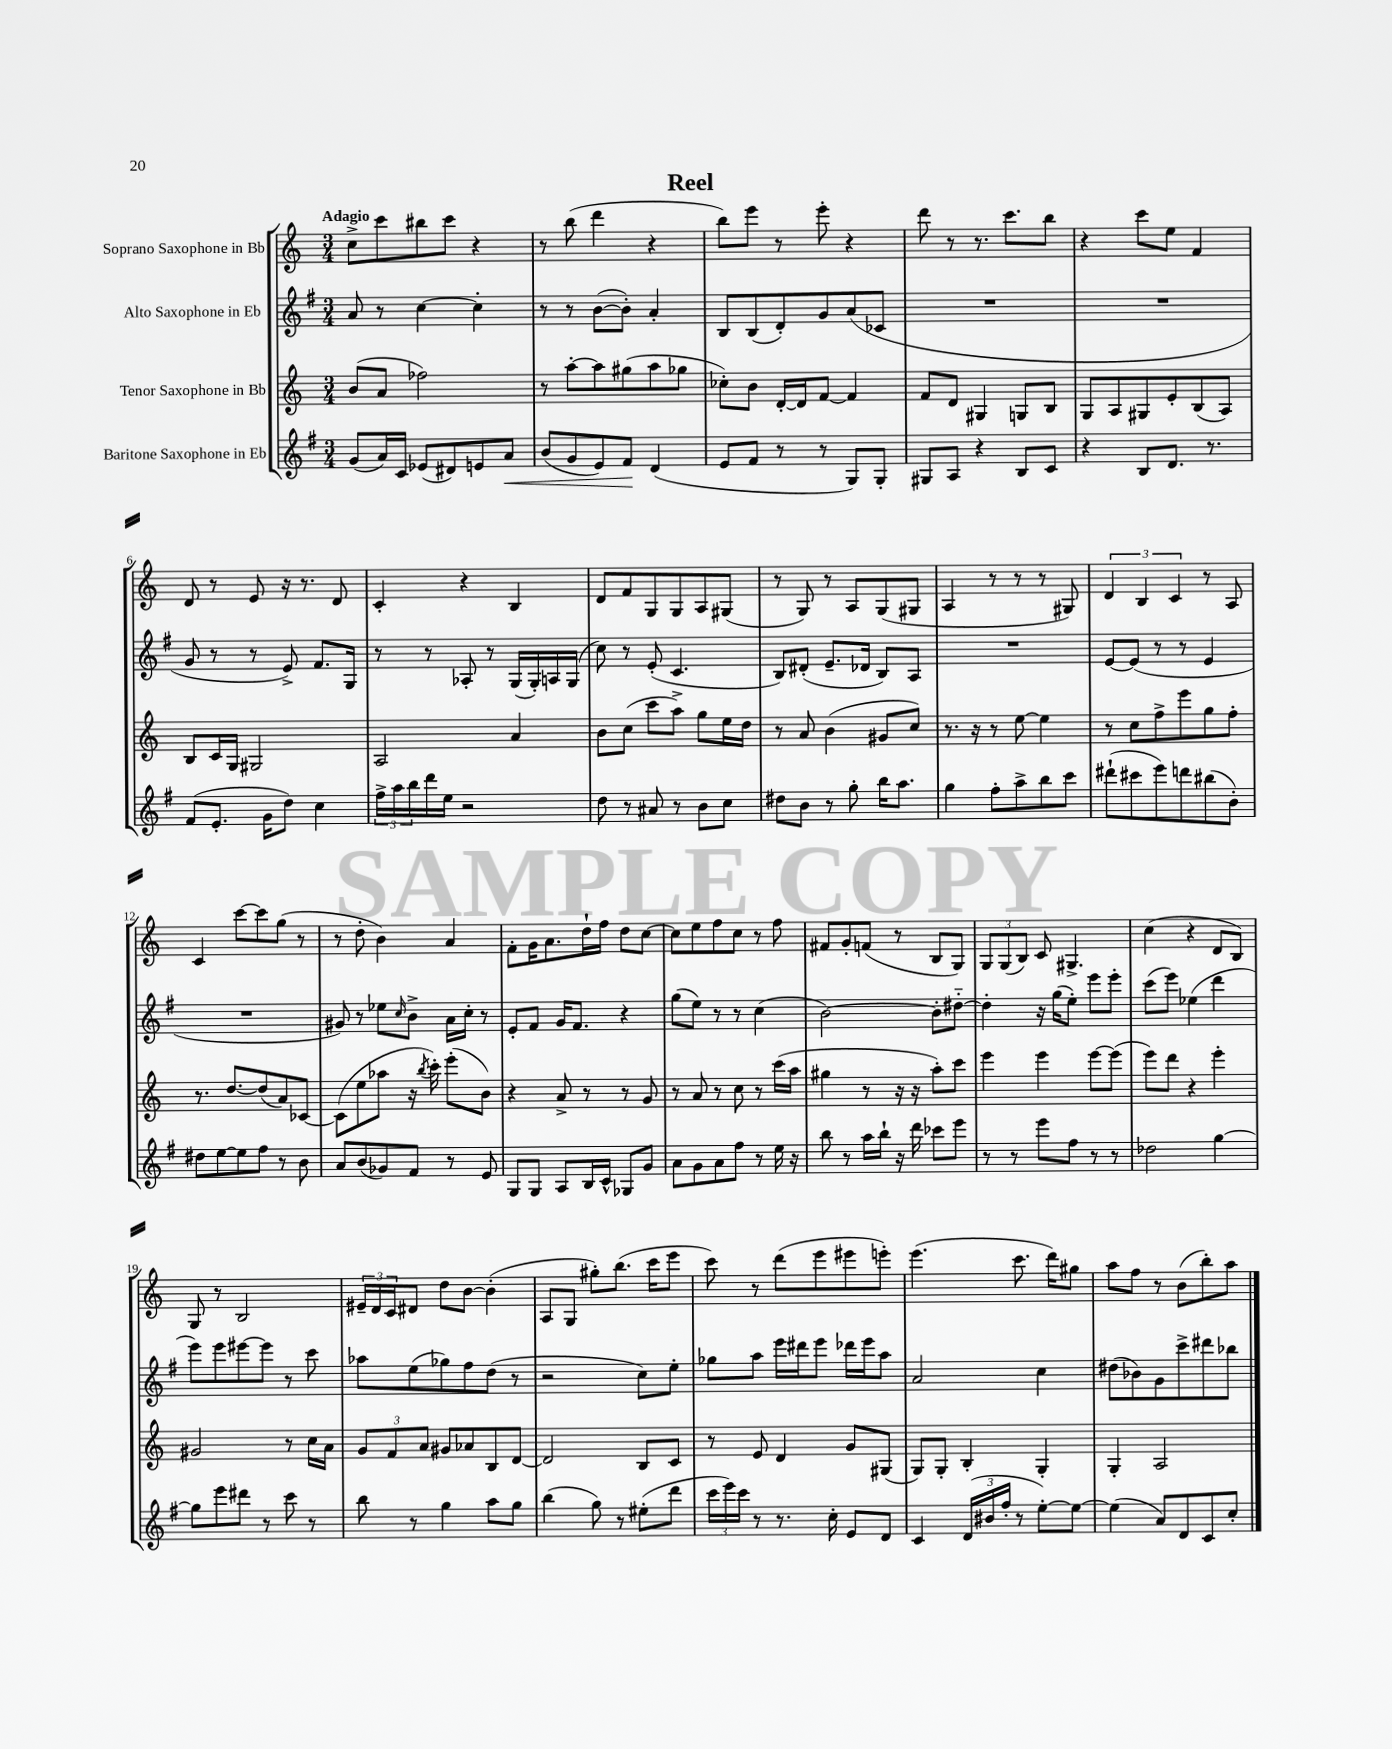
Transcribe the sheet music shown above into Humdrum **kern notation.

**kern	**kern	**kern	**kern
*staff4	*staff3	*staff2	*staff1
*clefG2	*clefG2	*clefG2	*clefG2
*k[f#]	*k[]	*k[f#]	*k[]
*M3/4	*M3/4	*M3/4	*M3/4
(8g/L	(8b/L	8a/	8cc^\L
16a/L)	8a/J	8r	8ccc\
16c/JJ	.	.	.
(8e-/L	2ff-\)	[4cc\	8bb#\
8d#/)	.	.	8ccc\J
8e/	.	4cc'\]	4r
8a/J	.	.	.
=	=	=	=
(8b/L	8r	8r	8r
8g/	[8aa'\L	8r	(8bb\
8e/)	8aa\]	([8b\L	4ddd\
8f#/J	(8gg#\	8b'\]J)	.
(4d/	8aa\	4a'/	4r
.	8gg-\J	.	.
=	=	=	=
8e/L	8cc-'\L)	8B/L	8bb\L)
8f#/J	8b\J	(8B/	8eee\J
8r	[16d'/LL	8d'/)	8r
.	16d/]J	.	.
8r	[8f/J	8g/	8eee'\
8G/L)	4f/]	(8a/	4r
8G'/J	.	8c-/J	.
=	=	=	=
8G#/L	8f/L	2.r	8ddd\
8A/J	8d/J	.	8r
4r	4G#/	.	8.r
.	.	.	8.ccc\L
8B/L	8G/L	.	.
8c/J	8B/J	.	8bb\J
=	=	=	=
4r	8G/L	2.r	4r
.	8A/	.	.
8B/L	8G#/	.	8ccc\L
8.d/J	8e'/	.	8ee\J
.	(8B/	.	4f/
8.r	.	.	.
.	8A/J)	.	.
=	=	=	=
(8f#/L	8B/L	8g/	8d/
8.e'/J	16c/L	8r	8r
.	16G/JJ	.	.
.	2G#/	8r	8e/
16g\LK	.	.	.
8dd\J)	.	8e^/)	16r
.	.	.	8.r
4cc\	.	8.f#/L	.
.	.	.	8d/
.	.	16G/Jk	.
=	=	=	=
24ff#^\LL	2A/	8r	4c'/
24aa\	.	.	.
24bb\	.	.	.
16ddd\	.	8r	.
16ee\JJ	.	.	.
2r	.	8A-'/	4r
.	.	8r	.
.	4a/	(16G/LL	4B/
.	.	16G'/)	.
.	.	16A/	.
.	.	(16G/JJ	.
=	=	=	=
8dd\	8b\L	8cc\)	8d/L
8r	(8cc\J	8r	8f/
8a#/	8ccc\L	(8e'/	8G/
8r	8aa^\J)	4.c/	8G/
8b\L	8gg\L	.	8A/
8cc\J	16ee\L	.	(8G#/J
.	16dd\JJ	.	.
=	=	=	=
8dd#\L	8r	8B/L)	8r
8b\J	8a/	(8d#'/J	8G/)
8r	(4b\	8.e~/L	8r
8gg'\	.	.	8A/L
.	.	16d-/Jk	.
16bb\LK	8g#/L	8B/L)	(8G/
8.aa\J	.	.	.
.	8cc/J)	8A/J	8G#/J
=	=	=	=
4gg\	8.r	2.r	4A/
.	16r	.	.
8ff#'\L	8r	.	8r
8aa^\	[8ee\	.	8r
8bb\	4ee\]	.	8r
8ccc\J	.	.	8G#/)
=	=	=	=
(8ddd#`\L	8r	[8e/L	6d/
8ccc#\	8cc\L	(8e/]J	.
.	.	.	6B/
8eee\)	8ff^\	8r	.
.	.	.	6c/
8ddd\	8eee\	8r	.
(8bb#\	8gg\	4e/	8r
8b'\J)	8ff'\J	.	8A/
=	=	=	=
8dd#\L	8.r	2.r	4c/
[8ee\	.	.	.
.	[8.dd/L	.	.
8ee\]	.	.	[8ccc\L
8ff#\J	(8dd/]	.	8ccc\]
8r	8a/)	.	(8gg\J
8b\	[8c-/J	.	8r
=	=	=	=
8a/L	(8c-\]L	8g#/)	8r
(8b/	8ee\	8r	8dd'\
8g-/)	8aa-\J	8ee-\L	4b\)
.	.	16qqcc/	.
8f#/J	16r	8b^\J	.
.	8qbb/	.	.
.	16ccc'\)	.	.
8r	(8eee'\L	16a\LL	4a/
.	.	16cc'\JJ	.
8e/	8b\J)	8r	.
=	=	=	=
8G/L	4r	8e'/L	8f'\L
8G/J	.	8f#/J	16g\K
.	.	.	8.a\
8A/L	8a^/	16g/LK	.
.	.	8.f#/J	.
16B/L	8r	.	16dd`\L
16c^^/JJ	.	.	16ff\JJ
8G-/L	8r	4r	8dd\L
8g/J	8g/	.	[8cc\J
=	=	=	=
8a\L	8r	(8gg\L	8cc\]L
8g\	8a/	8ee\J)	8ee\
8a\	8r	8r	8ff\
8ff#\J	8cc\	8r	8cc\J
8r	8r	(4cc\	8r
16ee\	(16ccc\LL	.	8ff\
16r	16aa\JJ	.	.
=	=	=	=
8bb\	4gg#\	[2b\)	8f#/L
8r	.	.	8g'/
16aa\LL	8r	.	(8f/J
16bb`\JJ	.	.	.
16r	16r	.	8r
16ddd\	16r	.	.
8ccc-\L	8aa'\L)	8b'\]L	8B/L
8eee\J	8ccc\J	[8dd#'~\J	8G/J)
=	=	=	=
8r	4eee\	4dd#'\]	12G/L
.	.	.	(12G/
8r	.	.	.
.	.	.	12B/J)
8eee\L	4eee\	16r	8c/
.	.	(16gg\LK	.
8ff#\J	.	8ee'\J)	4.G#^/
8r	[8eee\L	8eee\L	.
8r	(8eee\]J	8eee'\J	.
=	=	=	=
2dd-\	8eee\L)	(8ccc\L	(4cc\
.	8ddd\J	8eee\J)	.
.	4r	(4ee-\	4r
[4gg\	4eee'\	4ddd\	8d/L
.	.	.	8B/J)
=	=	=	=
8gg\]L	2g#/	8eee\L)	8G/
8eee\	.	8eee\	8r
8ddd#\J	.	[8eee#\	2B/
8r	.	8eee#\]J	.
8ccc\	8r	8r	.
8r	16cc\LL	8ccc\	.
.	16a\JJ	.	.
=	=	=	=
8bb\	12g/L	8aa-\L	24e#~/LL
.	.	.	24d/
.	12f/	.	24c/J
8r	.	(8ee\	8d#/J
.	12a/J	.	.
4gg\	8g#/L	8gg-\)	8dd\L
.	8a-/	8ff#\	[8b\J
8aa\L	8B/	(8dd\J	(4b'\]
8gg\J	[8d/J	8r	.
=	=	=	=
(4bb\	2d/]	2r	8A/L
.	.	.	8G/J
8gg\)	.	.	8gg#'\L)
8r	.	.	(8.bb\J
(8ee#'\L	8B/L	8cc\L)	.
.	.	.	16ccc\LK
8ddd\J	8c/J	8ee'\J	8eee\J
=	=	=	=
24ccc\LL	8r	8gg-\L	8ccc\)
24eee\)	.	.	.
24ccc\JJ	.	.	.
8r	8e/	8aa\J	8r
8.r	4d/	16eee\LL	(8ddd\L
.	.	16ddd#\J	.
.	.	8eee\J	8eee\
16cc'\	.	.	.
8e/L	8g/L	16ddd-\LL	8eee#\
.	.	16eee\J	.
8d/J	(8G#/J	8aa\J	8eee'\J)
=	=	=	=
4c/	8G/L)	2a/	(4.eee\
.	8G'/J	.	.
(24d/LL	4B'/	.	.
24b#/	.	.	.
24ff#'/JJ	.	.	.
8r	.	.	8.ccc\
[8ee'\L)	4G'/	4cc\	.
.	.	.	16ddd\LK)
8ee\_J	.	.	8gg#\J
=	=	=	=
(4ee\]	4G'/	(8dd#\L	8aa\L
.	.	8b-\)	8ff\J
8a/L)	2A/	8g\	8r
8d/	.	8ccc^\	(8b\L
8c/	.	8ddd#\	8bb'\)
8cc'/J	.	8bb-\J	8aa\J
==	==	==	==
*-	*-	*-	*-
